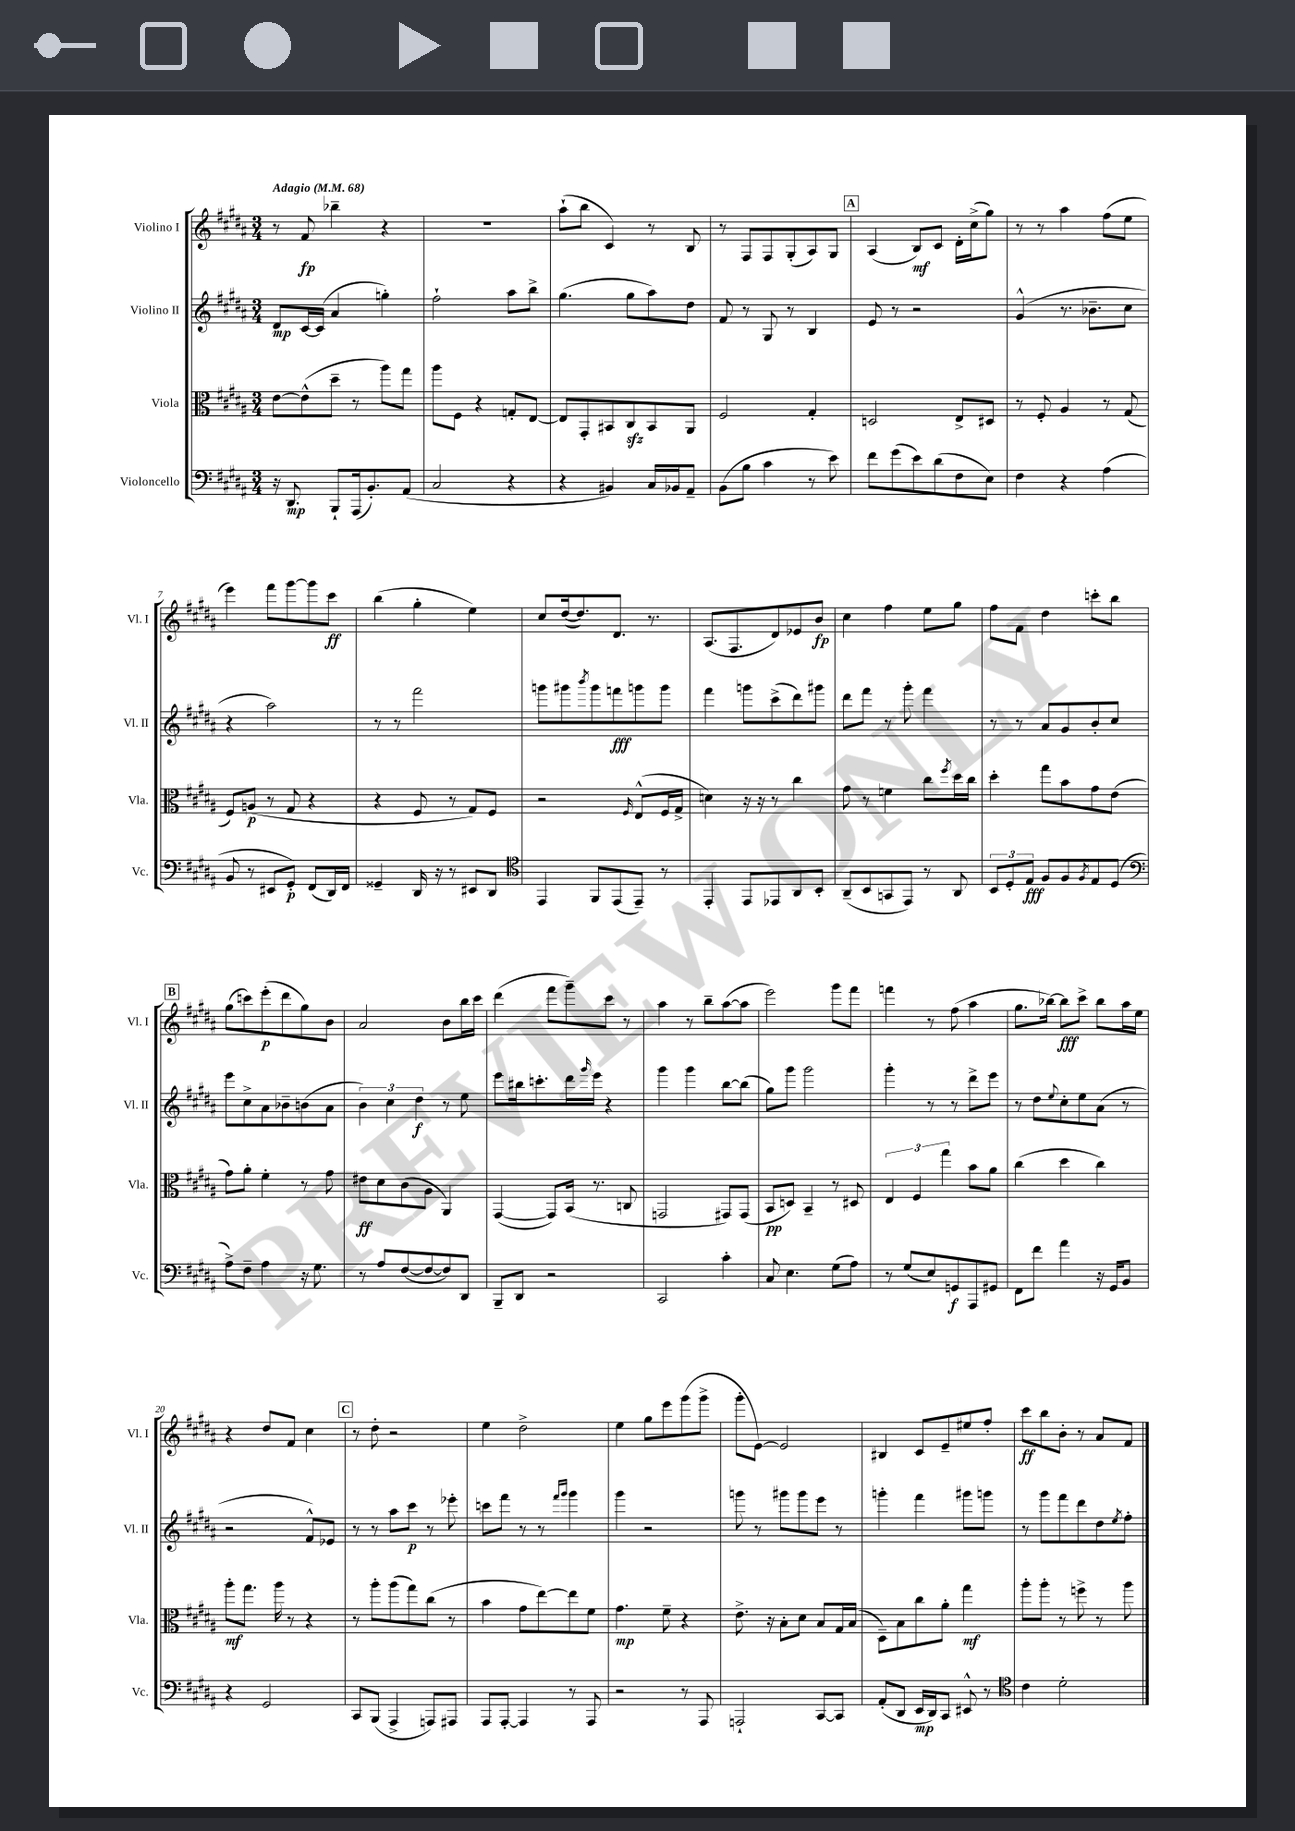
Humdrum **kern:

**kern	**kern	**kern	**kern
*staff4	*staff3	*staff2	*staff1
*clefF4	*clefC3	*clefG2	*clefG2
*k[f#c#g#d#a#]	*k[f#c#g#d#a#]	*k[f#c#g#d#a#]	*k[f#c#g#d#a#]
*M3/4	*M3/4	*M3/4	*M3/4
*MM68	*MM68	*MM68	*MM68
16r	[8e	8d#	8r
8.DD#	.	.	.
.	(8e^^]	[16c#	8f#
.	.	(16c#]	.
8BBB`	8dd#~	4a#	4bb-~
(16AAA#	8r	.	.
8.BB')	.	.	.
.	8aa#)	4gg')	4r
(8AA#	8gg#	.	.
=	=	=	=
2C#	8aa#	2ff#`	2.r
.	8F#	.	.
.	4r	.	.
4r	8G'	8aa#	.
.	[8E	8bb^	.
=	=	=	=
4r	8E]	(4.gg#	(8aa#`
.	8GG#'	.	8bb
4BB#)	8BB#	.	4c#)
.	8C#	8gg#	.
16C#	8BB#	8aa#)	8r
16BB-	.	.	.
8AA#~	8AA#	8dd#	8B
=	=	=	=
(8BB	2F#	8f#	8r
8B	.	8r	8F#
4c#	.	8G#	8F#
.	.	8r	(8G#'
8r	4G#'	4B	8A#)
8e)	.	.	8G#
=	=	=	=
8f#	2D	8e	(4A#
(8g#	.	8r	.
8e)	.	2r	8B)
(8d#	.	.	8c#
8F#	8E^	.	16d#'
.	.	.	(16cc#^
8E)	8D#	.	8gg#)
=	=	=	=
4F#	8r	(4g#^^	8r
.	8F#'	.	8r
4r	4A#	8.r	4aa#
.	.	8.b-~	.
(4A#	8r	.	(8ff#
.	(8G#	8cc#	8ee
=	=	=	=
8BB	8F#)	4r	4eee)
8r	(8A	.	.
8EE#	8r	2aa#)	8fff#
8GG#')	8G#	.	[8ggg#
(8FF#	4r	.	8ggg#]
16DD#)	.	.	8ccc#
16FF#	.	.	.
=	=	=	=
4GG##~	4r	8r	(4bb
.	.	8r	.
16DD#	8F#	2fff#	4gg#'
16r	.	.	.
8r	8r	.	.
8EE#	8G#)	.	4ee)
8DD#	8F#	.	.
=	=	=	=
*clefC4	*	*	*
4EE	2r	8ggg	8cc#
.	.	8ggg#	([16dd#
.	.	.	8.dd#])
.	.	8qbbb	.
8FF#	.	8ggg#	.
(8EE	.	8fff	8.d#
.	16qqF#	.	.
8EE~)	(8E^^	8ggg	.
.	.	.	8.r
8r	16F#	8ggg	.
.	16G#^	.	.
=	=	=	=
4EE'	4d)	4fff#	(8.A#
.	.	.	8.F#
8EE	16r	8ggg	.
.	16r	.	.
8EE-	8r	(8ccc#^	8d#)
8AA#	4cc#	8ddd#)	8e-
8BB'	.	8ggg#	8b
=	=	=	=
(8AA#~	8g#	8ddd#	4cc#
8BB	8r	8fff#	.
8GG	4f	8r	4ff#
8EE)	.	8ggg#'	.
8r	8cc#	4fff#	8ee
.	8qff#	.	.
8AA#	16dd#	.	8gg#
.	16cc#	.	.
=	=	=	=
12BB	4dd#'	8r	8ff#
12D#'	.	.	.
.	.	8r	8f#
12E	.	.	.
8F#	8gg#	8a#	4dd#
8F#	8b	8g#	.
8qF#	.	.	.
8E	8g#	8b'	8ccc'
(8D#	(8e	8cc#	8bb
=	=	=	=
*clefF4	*	*	*
8A#^)	8g#)	8eee	(8gg#
8F#~	8a#'	8cc#^	8ccc)
4A#	4f#'	8a#	(8eee'
.	.	8b-~	8ddd#
16r	8r	(8b	8gg#)
8.G#	.	.	.
.	8g#	8a#	8b
=	=	=	=
8r	8e#	6b)	2a#
8A#	8d#	.	.
.	.	6cc#	.
([8F#	(8c#	.	.
.	.	6dd#	.
8F#_	8A#	.	.
8F#])	4AA#)	8r	8b
8DD#	.	8ee	16bb
.	.	.	16ccc#
=	=	=	=
8BBB~	([4GG#	8eee	(4ddd#
8DD#	.	16bb#	.
.	.	8.ccc'	.
2r	8GG#])	.	8fff#
.	(16BB	16ddd#	8ggg#~)
.	.	16qqggg#	.
.	8.r	16eee	.
.	.	4r	8ccc#
.	8C	.	8r
=	=	=	=
2CC#	2GG	4ggg#	4aa#
.	.	4ggg#	8r
.	.	.	8bb~
4c#'	8GG#)	[8bb	([8aa#
.	(8GG#	(8bb]	8aa#]
=	=	=	=
8C#	8BB	8gg#)	2eee)
4.E	8D)	8ggg#	.
.	4BB~	2ggg#	.
(8G#	8r	.	8ggg#
8A#)	8D#	.	8fff#
=	=	=	=
8r	6E	4ggg#'	4fff
(8G#	.	.	.
.	6F#	.	.
8E)	.	8r	8r
.	6gg#	.	.
8GG	.	8r	(8ff#
8AAA#	8b	8ddd#^	4aa#
8GG#	8a#	8eee	.
=	=	=	=
8FF#	(4cc#	8r	8.gg#
8f#	.	8dd#	.
.	.	.	[16bb-)
.	.	8qqee	.
4a#	4dd#	8cc#'	8bb-]
.	.	8ee	8ccc#^
16r	4cc#)	(8a#	8bb-
16GG#	.	.	.
8BB	.	8r	16aa#
.	.	.	16ee
=	=	=	=
4r	8aa#'	2r	4r
.	8.gg#	.	.
2GG#	.	.	8dd#
.	16aa#	.	.
.	8r	.	8f#
.	4r	8f#^^)	4cc#
.	.	8e-	.
=	=	=	=
8CC#	8r	8r	8r
(8BBB	8aa#'	8r	8dd#'
4AAA#^	(8aa#	8aa#	2r
.	8gg#)	8ccc#	.
8AAA)	(8cc#	8r	.
8AAA#	8r	8eee-'	.
=	=	=	=
8AAA#	4b	8ccc	4ee
[8AAA#'	.	8fff#	.
4AAA#]	8g#	8r	2dd#^
.	[8ee)	8r	.
.	.	16qqfff#	.
.	.	16qqggg#	.
8r	8ee]	4ggg#	.
8AAA#	8f#	.	.
=	=	=	=
2r	4.g#	4ggg#	4ee
.	.	2r	8gg#
.	8f#~	.	8eee
8r	4r	.	(8ggg#
8AAA#	.	.	8ggg#^
=	=	=	=
2AAA`	8.e^	8ggg	8ggg#'
.	.	8r	[8e)
.	16r	.	.
.	8B'	8ggg#	2e]
.	8d#	8ggg#	.
[8CC#	8B	8eee	.
8CC#]	16G#	8r	.
.	(16B	.	.
=	=	=	=
(8AA#'	8D#~)	4ggg'	4B#
8DD#	8B	.	.
16EE	8cc#	4fff#	8c#
16DD#)	.	.	.
8CC#	8a#'	.	8e~
8EE#^^	4gg#	8ggg#	8ee#
8r	.	8ggg	8ff#'
=	=	=	=
*clefC4	*	*	*
4c#	8aa#'	8r	8ccc#
.	8aa#'	8ggg#	8bb
2d#'	8r	8fff#	8b'
.	8ff^	8ddd#	8r
.	8r	8dd#	8a#
.	.	8qee	.
.	8aa#	8ff#'	8f#
==	==	==	==
*-	*-	*-	*-
